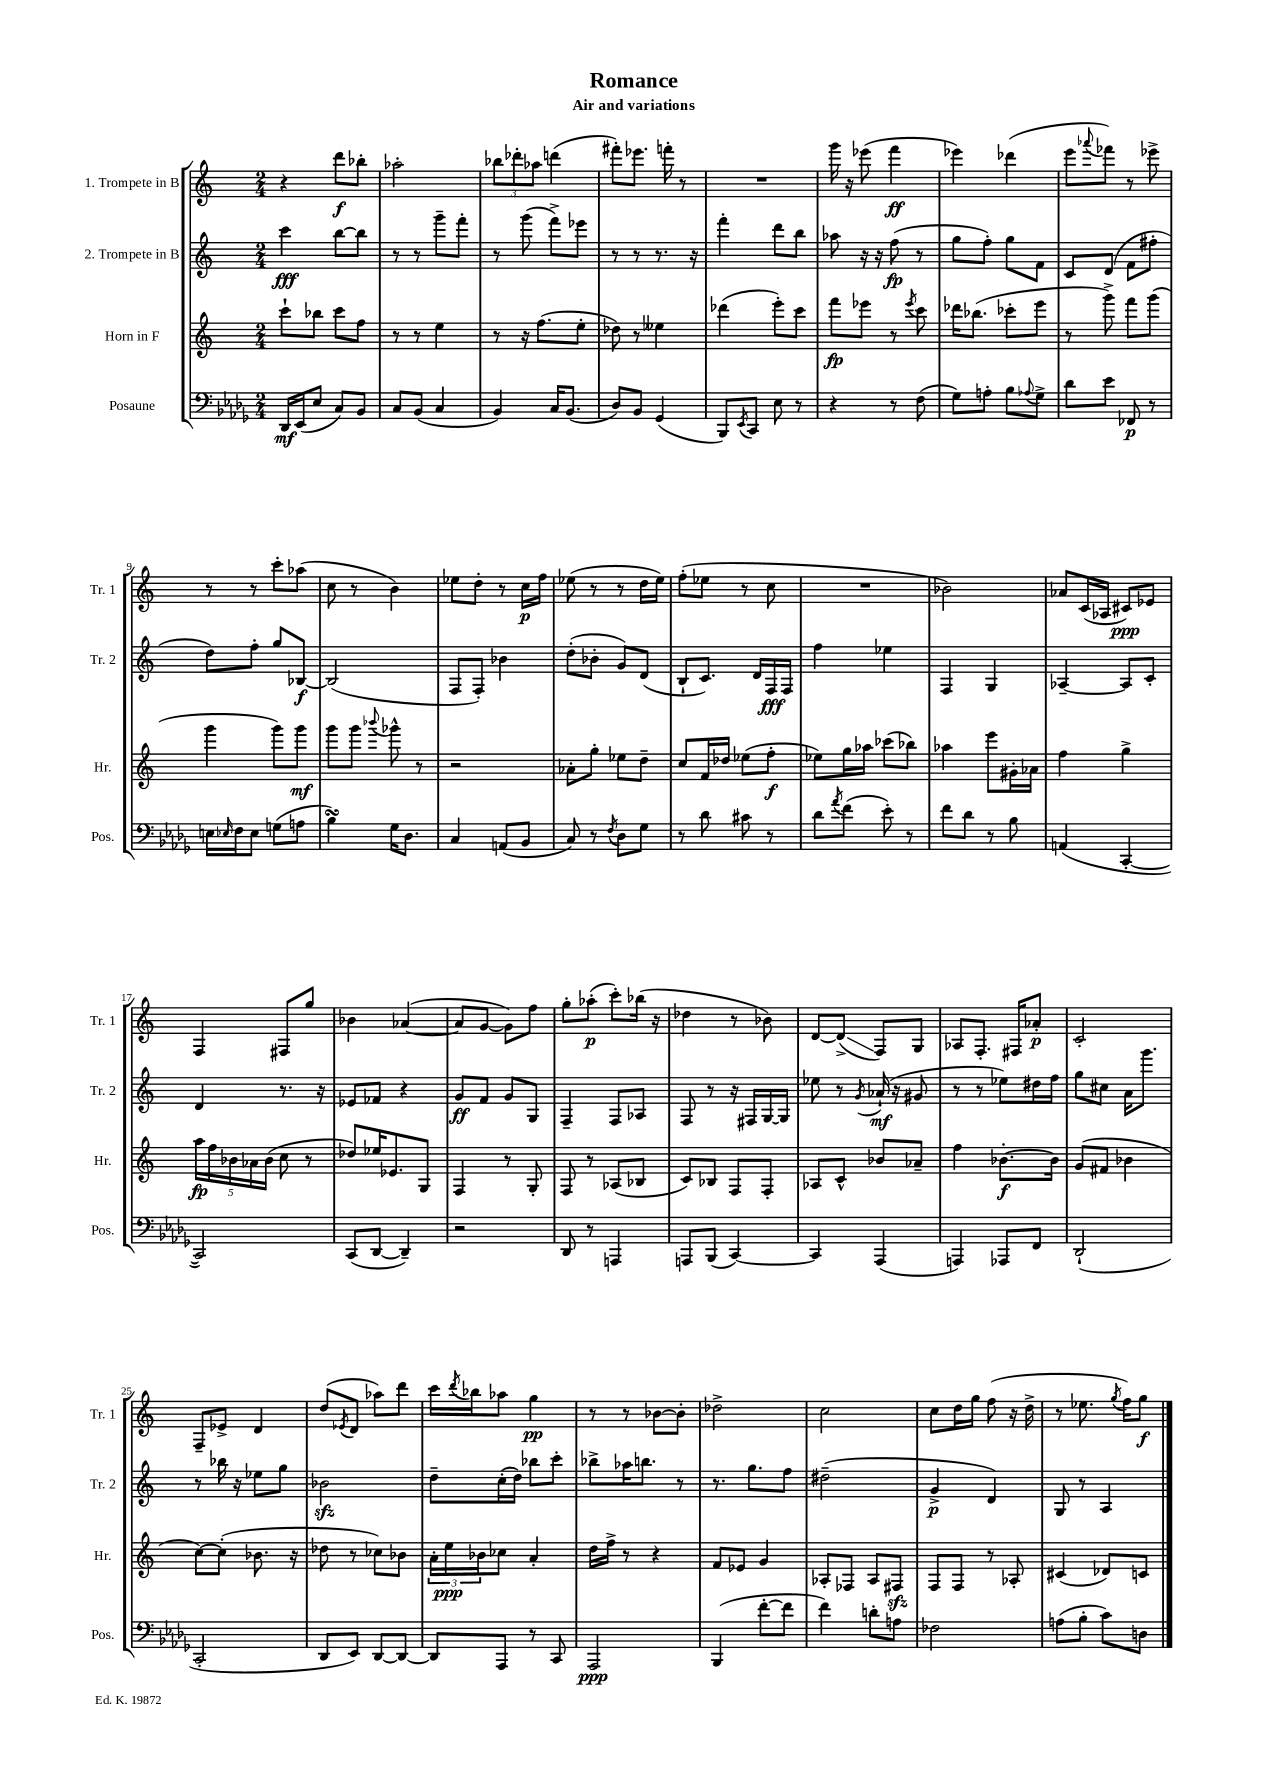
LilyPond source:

\header { title = "Romance" subtitle = "Air and variations" }
<<
\new StaffGroup <<
\new Staff = "s0" \with { instrumentName = "1. Trompete in B" shortInstrumentName = "Tr. 1" } {
    \clef treble \key c \major \numericTimeSignature \time 2/4
    r4 d'''8\f bes''8-. |
    aes''2-. |
    \tuplet 3/2 { bes''8 des'''8-. aes''8 } d'''4( |
    fis'''8-.) ees'''8. f'''16-. r8 |
    R2 |
    g'''16 r16 ees'''8( f'''4\ff |
    ees'''4) des'''4( |
    e'''8 \appoggiatura { aes'''8 } fes'''8) r8 ees'''8-> |
    r8 r8 c'''8-. aes''8( |
    c''8 r8 b'4) |
    ees''8 d''8-. r8 c''16\p f''16 |
    ees''8( r8 r8 d''16 ees''16) |
    f''8-.( ees''8 r8 c''8 |
    R2 |
    bes'2) |
    aes'8 c'16( aes16 cis'8\ppp) ees'8 |
    f4 fis8 g''8 |
    bes'4 aes'4~( |
    aes'8 g'8~ g'8) f''8 |
    g''8-. aes''8-.\p( c'''8-.) bes''16( r16 |
    des''4 r8 bes'8) |
    d'8~ d'8->\glissando( f8) g8 |
    aes8 f8.-. fis16 aes'8-.\p |
    c'2-. |
    f8-- ees'8-> d'4 |
    d''8( \acciaccatura { ees'8 } d'8 aes''8) d'''8 |
    c'''16 \acciaccatura { d'''8 } bes''16 aes''8 g''4\pp |
    r8 r8 bes'8~ bes'8-. |
    des''2-> |
    c''2 |
    c''8 d''16 g''16 f''8( r16 d''16-> |
    r8 ees''8. \acciaccatura { g''8 } f''16) g''8\f \bar "|." |
}
\new Staff = "s1" \with { instrumentName = "2. Trompete in B" shortInstrumentName = "Tr. 2" } {
    \clef treble \key c \major \numericTimeSignature \time 2/4
    c'''4\fff b''8~ b''8 |
    r8 r8 g'''8-- f'''8-. |
    r8 g'''8( f'''8->) ees'''8 |
    r8 r8 r8. r16 |
    f'''4-. d'''8 b''8 |
    aes''8 r16 r16 f''8\fp( r8 |
    g''8 f''8-.) g''8 f'8 |
    c'8 d'8( f'8 fis''8-. |
    d''8) f''8-. g''8 bes8~\f |
    bes2( |
    f8 f8-.) bes'4 |
    d''8-.( bes'8-. g'8) d'8( |
    b8-! c'8.) d'16 f16\fff f16 |
    f''4 ees''4 |
    f4 g4 |
    aes4~-- aes8 c'8-. |
    d'4 r8. r16 |
    ees'8 fes'8 r4 |
    g'8\ff f'8 g'8 g8 |
    f4-- f8 aes8 |
    f8 r8 r16 fis16 g16~ g16 |
    ees''8 r8 \acciaccatura { g'8 } aes'16-!\mf( r16 gis'8 |
    r8 r8 ees''8) dis''16 f''16 |
    g''8 cis''8 a'16 g'''8. |
    r8 bes''16 r16 ees''8 g''8 |
    bes'2\sfz |
    d''8-- c''16-.( d''16) bes''8 c'''8-. |
    bes''8-> aes''16 b''8. r8 |
    r8. g''8. f''8 |
    dis''2--( |
    g'4->\p d'4) |
    g8 r8 a4 \bar "|." |
}
\new Staff = "s2" \with { instrumentName = "Horn in F" shortInstrumentName = "Hr." } {
    \clef treble \key c \major \numericTimeSignature \time 2/4
    c'''8-! bes''8 c'''8 f''8 |
    r8 r8 e''4 |
    r8 r16 f''8.( e''8-. |
    des''8) r8 eeses''4 |
    des'''4( e'''8-.) c'''8 |
    f'''8\fp ees'''8 r8 \acciaccatura { ees'''8 } c'''8 |
    des'''16 bes''8.( ces'''8-. e'''8 |
    r8 g'''8->) f'''8 g'''8( |
    g'''4 g'''8) g'''8\mf |
    g'''8 g'''8 \appoggiatura { bes'''8 } ges'''8-^ r8 |
    r2 |
    aes'8-. g''8-. ees''8 d''8-- |
    c''8 f'16 des''16 ees''8( f''8-.\f |
    ees''8) g''16 aes''16 ces'''8( bes''8) |
    aes''4 e'''8 gis'16-. aes'16 |
    f''4 g''4-> |
    \tuplet 5/4 { a''16\fp f''16 bes'16 aes'16 bes'16( } c''8 r8 |
    des''8) ees''16 ees'8. g8 |
    f4 r8 g8-. |
    f8 r8 aes8( bes8 |
    c'8) bes8 f8 f8-. |
    aes8 c'8-^ bes'8 aes'8-- |
    f''4 bes'8.~-.\f bes'16 |
    g'8( fis'8 bes'4 |
    c''8~) c''8-.( bes'8. r16 |
    des''8 r8 ces''8) bes'8 |
    \tuplet 3/2 { a'16-. e''16\ppp bes'16 } ces''8 a'4-. |
    d''16 f''16-> r8 r4 |
    f'8 ees'8 g'4 |
    aes8-. fes8 aes8 fis8\sfz |
    f8 f8 r8 aes8-. |
    cis'4( des'8) c'8 \bar "|." |
}
\new Staff = "s3" \with { instrumentName = "Posaune" shortInstrumentName = "Pos." } {
    \clef bass \key des \major \numericTimeSignature \time 2/4
    des,16\mf ees,16( ees8 c8) bes,8 |
    c8 bes,8( c4 |
    bes,4) c16 bes,8.( |
    des8) bes,8 ges,4( |
    bes,,8) \acciaccatura { ees,8 } c,8 ees8 r8 |
    r4 r8 f8( |
    ges8) a8-. bes8 \appoggiatura { aes8 } ges8-> |
    des'8 ees'8 fes,8\p r8 |
    e16 \grace { ees16 } f16 ees8 g8( a8 |
    bes4\turn) ges16 des8. |
    c4 a,8( bes,8 |
    c8) r8 \acciaccatura { f8 } des8 ges8 |
    r8 des'8 cis'8 r8 |
    des'8 \acciaccatura { aes'8 } f'8( ees'8-.) r8 |
    f'8 des'8 r8 bes8 |
    a,4( c,4~-. |
    c,2) |
    c,8( des,8~ des,4--) |
    r2 |
    des,8 r8 a,,4 |
    a,,8 bes,,8( c,4~) |
    c,4 aes,,4( |
    a,,4) aes,,8 f,8 |
    des,2-!( |
    c,2-. |
    des,8 ees,8) des,8~ des,8~ |
    des,8 aes,,8 r8 c,8 |
    aes,,2\ppp |
    bes,,4( f'8~-. f'8 |
    f'4) d'8-. a8 |
    fes2 |
    a8( bes8-. c'8) d8 \bar "|." |
}
>>
>>
